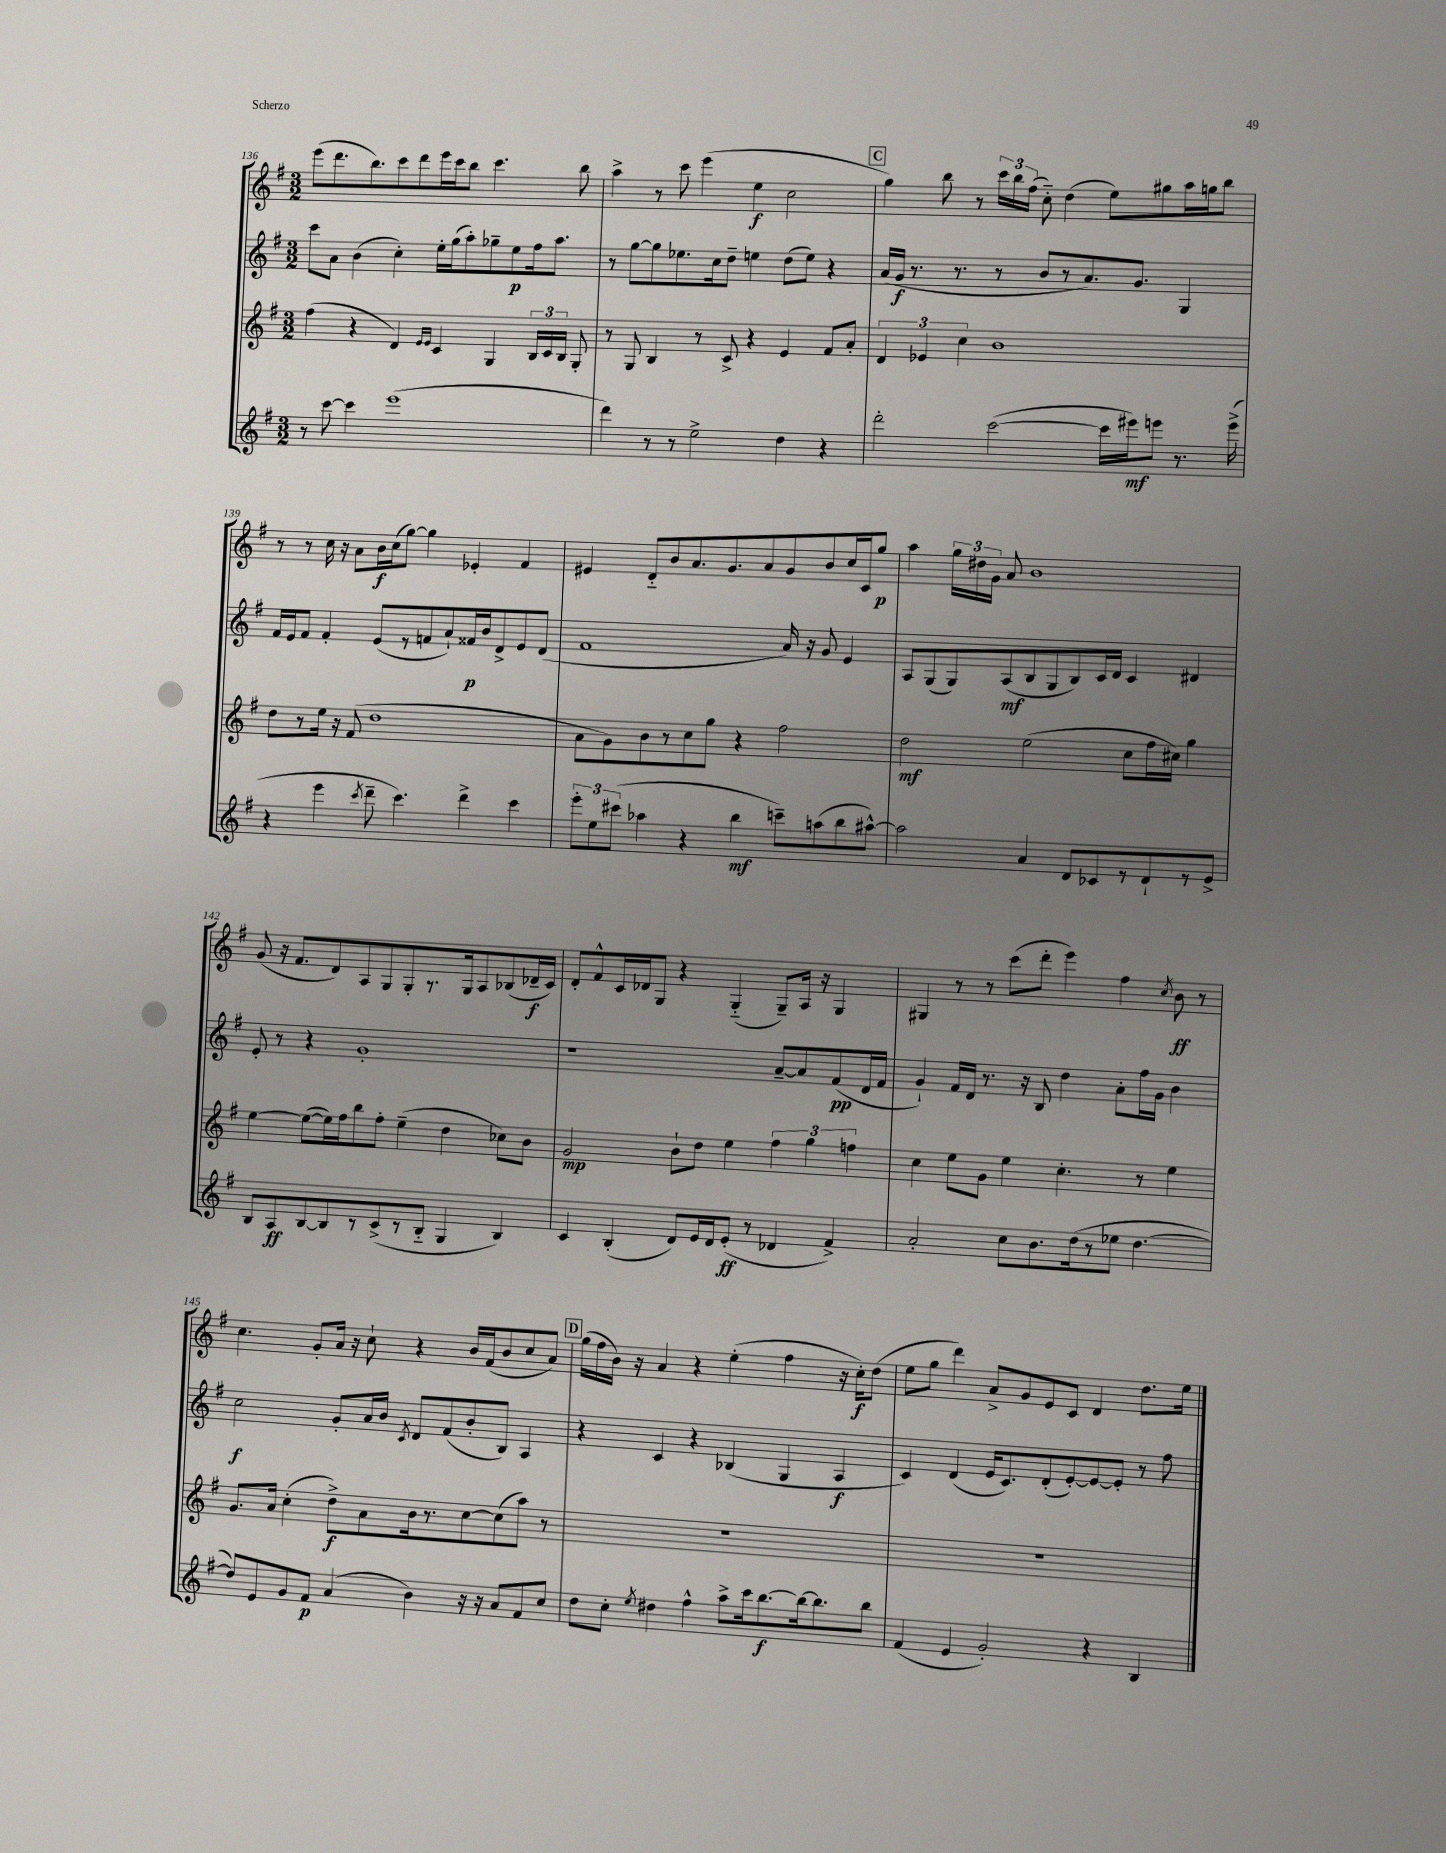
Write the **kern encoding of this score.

**kern	**kern	**kern	**kern
*staff4	*staff3	*staff2	*staff1
*clefG2	*clefG2	*clefG2	*clefG2
*k[f#]	*k[f#]	*k[f#]	*k[f#]
*M3/2	*M3/2	*M3/2	*M3/2
8r	(4ff#\	8ccc\L	(8eee\L
[8ccc\	.	8a\J	8.ddd\
4ccc\]	4r	(4b\	.
.	.	.	8.bb\)
(1eee	4d/)	4cc'\)	8ccc\
.	.	.	8ddd\
.	16qqe/LL	.	.
.	16qqe/JJ	.	.
.	4c/	16ee'\LL	16eee\L
.	.	(16gg\J	16ccc\J
.	.	8aa'\)	8bb\J
.	4G/	8gg-~\	4.ccc\
.	.	8ee\	.
.	24B/LL	16ff#\k	.
.	24c/	.	.
.	.	8.aa\J	.
.	24B/JJ	.	.
.	8G'/	.	8bb\
=	=	=	=
4ddd\)	8r	8r	4aa^\
.	8G/	[8gg\L	.
8r	4B/	8gg\]	8r
8r	.	8.ee-\	8ccc\
2ee^\	8r	.	(4eee\
.	.	16cc\k	.
.	8c^/	8dd~\J	.
.	4r	4ee\	4ee\
4dd\	4e/	(8dd\L	2cc\
.	.	8ee\J)	.
4r	8f#/L	4r	.
.	8a'/J	.	.
=	=	=	=
2ddd'\	6d/	(16a/LL	4gg\)
.	.	16g/JJ	.
.	.	8.r	.
.	6e-/	.	.
.	.	.	8bb\
.	.	8.r	.
.	6cc\	.	.
.	.	.	8r
([2ccc\	1b	8r	24ccc\LL
.	.	.	24bb\
.	.	.	(24ff#\JJ
.	.	8b/L	8cc'~\)
.	.	8r	(4dd\
.	.	8.a/)	.
16ccc\]LL	.	.	8ee\L)
16eee#\J)	.	8.g/J	.
8eee\J	.	.	8gg#\
8.r	.	4G/	16aa\L
.	.	.	16gg\J
.	.	.	8bb\J
(16eee^\	.	.	.
=	=	=	=
4r	8dd\L	16f#/LL	8r
.	.	16e/J	.
.	8r	8f#/J	8r
4eee\	16ee\Jk	4f#'/	16cc\
.	16r	.	16r
.	(8f#/	.	8a\L
8qccc/	.	.	.
8ddd~\	1dd	(8e/L	16b\L
.	.	.	(16cc\J
4.ccc\)	.	8r	[8gg\J)
.	.	8f/	4gg\]
.	.	8a`/)	.
4ddd^\	.	16f##/L	4e-'/
.	.	16b/J	.
.	.	8d^/	.
4ccc\	.	8e/	4f#/
.	.	(8d/J	.
=	=	=	=
12eee'\L	8a\L	1f#	4e#/
12ee\	.	.	.
.	8g\)	.	.
(12ccc#\J	.	.	.
4aa-\	8b\	.	8d'~/L
.	8r	.	8b/
4r	8cc\	.	8.a/
.	8gg\J	.	.
.	.	.	8.g/
4bb\	4r	.	.
.	.	.	8a/
8ccc~\L)	2ff#\	16a/)	8g/
.	.	16r	.
(8aa\	.	8g/	8b/
8bb\	.	4e/	16cc/L
.	.	.	16c/J
[8aa#^^\J)	.	.	8gg/J
=	=	=	=
2aa#\]	2dd\	8A/L	4aa\
.	.	(8G/	.
.	.	8G/)	24gg\LL
.	.	.	24dd#\
.	.	.	24g\JJ
.	.	(8A/	8a/
4a/	(2ee\	8B/	1b
.	.	8G/	.
8d/L	.	8B/)	.
8c-/	.	16c/L	.
.	.	16d/JJ	.
8r	8cc\L	4c/	.
8d`/	16ff#\L	.	.
.	16cc#\JJ)	.	.
8r	4gg\	4d#/	.
8e^/J	.	.	.
=	=	=	=
8B/L	[4ee\	8e'/	(8g/
8A/	.	8r	16r
.	.	.	8.f#/L
[8B/	(8ee\_L	4r	.
8B/]	16ee\]L)	.	8d/)
.	16ff#\J	.	.
8r	8bb\	1g'	8A/
(8c^/	8ff#'\J	.	8G/
8r	(4ee~\	.	8G'/
8B'~/J	.	.	8.r
4G/	4dd\	.	.
.	.	.	16G/k
.	.	.	8A/
4B/)	8cc-\L)	.	(8B-/
.	8b\J	.	16d-~/L
.	.	.	16c/JJ)
=	=	=	=
4c/	2g/	1r	8d'/L
.	.	.	8f#^^/
(4B'/	.	.	16c/L
.	.	.	16d-/J
.	.	.	8G/J
8d/L)	8b`\L	.	4r
16e/L	8dd\J	.	.
16d/J	.	.	.
(8e'/J	4ee\	.	(4G'~/
8r	.	.	.
4d-/	6ff#\	[8a~/L	8G~/L)
.	.	8a/]	16A/Jk
.	6gg\	.	.
.	.	.	16r
4f#^/)	.	(8f#/	4G/
.	6ff\	.	.
.	.	16d/L	.
.	.	16f#/JJ	.
=	=	=	=
2a'/	4cc\	4g`/)	4G#/
.	8ee\L	16f#/LL	8r
.	.	16d/JJ	.
.	8g\J	8.r	8r
8cc\L	4ee\	.	(8ccc\L
.	.	16r	.
8.b\	.	8B/	8ddd'\J
.	4.cc'\	4dd\	4eee\)
(16dd\k	.	.	.
8r	.	.	.
8ee-\J	.	8a'\L	4ff#\
[4.dd\	8r	16ff#\L	.
.	.	16g\JJ	.
.	.	.	8qcc/
.	4ee\	4b\	8b\
.	.	.	8r
=	=	=	=
8dd/]L)	8.g/L	2cc\	4.cc\
8e/	.	.	.
.	16a/Jk	.	.
8g/	(4cc'\	.	.
8f#/J	.	.	8g'/L
(4a/	8dd^\L)	8g'/L	16a/Jk
.	.	.	16r
.	8a\	16a/L	8cc`\
.	.	16b/JJ	.
.	.	8qc/	.
4b\)	16b\k	8d/L	4r
.	8.r	.	.
.	.	(8f#/	.
16r	[8cc\	8b'/	16b/LL
16r	.	.	(16f#/J
8a/L	(8cc\]	8B/J)	8b/
8f#/	8aa\J)	4A/	8cc/
8cc/J	8r	.	8a/J)
=	=	=	=
8dd\L	1.r	4r	(16gg\LL
.	.	.	16ff#\
8cc'\J	.	.	16b\JJ)
.	.	.	16r
8qee/	.	.	.
4dd#\	.	4c/	4a/
4ff#^^\	.	4r	4r
8aa^\L	.	(4B-/	(4ee'\
16ccc\k	.	.	.
[8.bb\	.	.	.
.	.	4G/	4ff#\
16bb\_k	.	.	.
8.bb\]	.	.	.
.	.	4A/	16r
.	.	.	16cc'\LK)
8bb\J	.	.	(8dd\J
=	=	=	=
(4f#/	1.r	4c/)	8ee\L
.	.	.	8gg\J
4e/	.	(4d/	4ddd\)
2g'/)	.	16e/LK	8a^/L
.	.	8.c/)	.
.	.	.	8g/
.	.	(8d'/	8e/
.	.	[8e'/)	8c/J
4r	.	8e/_	4d/
.	.	8e'/]J	.
4B/	.	8r	8.dd\L
.	.	8ff#\	.
.	.	.	16ee\Jk
==	==	==	==
*-	*-	*-	*-
